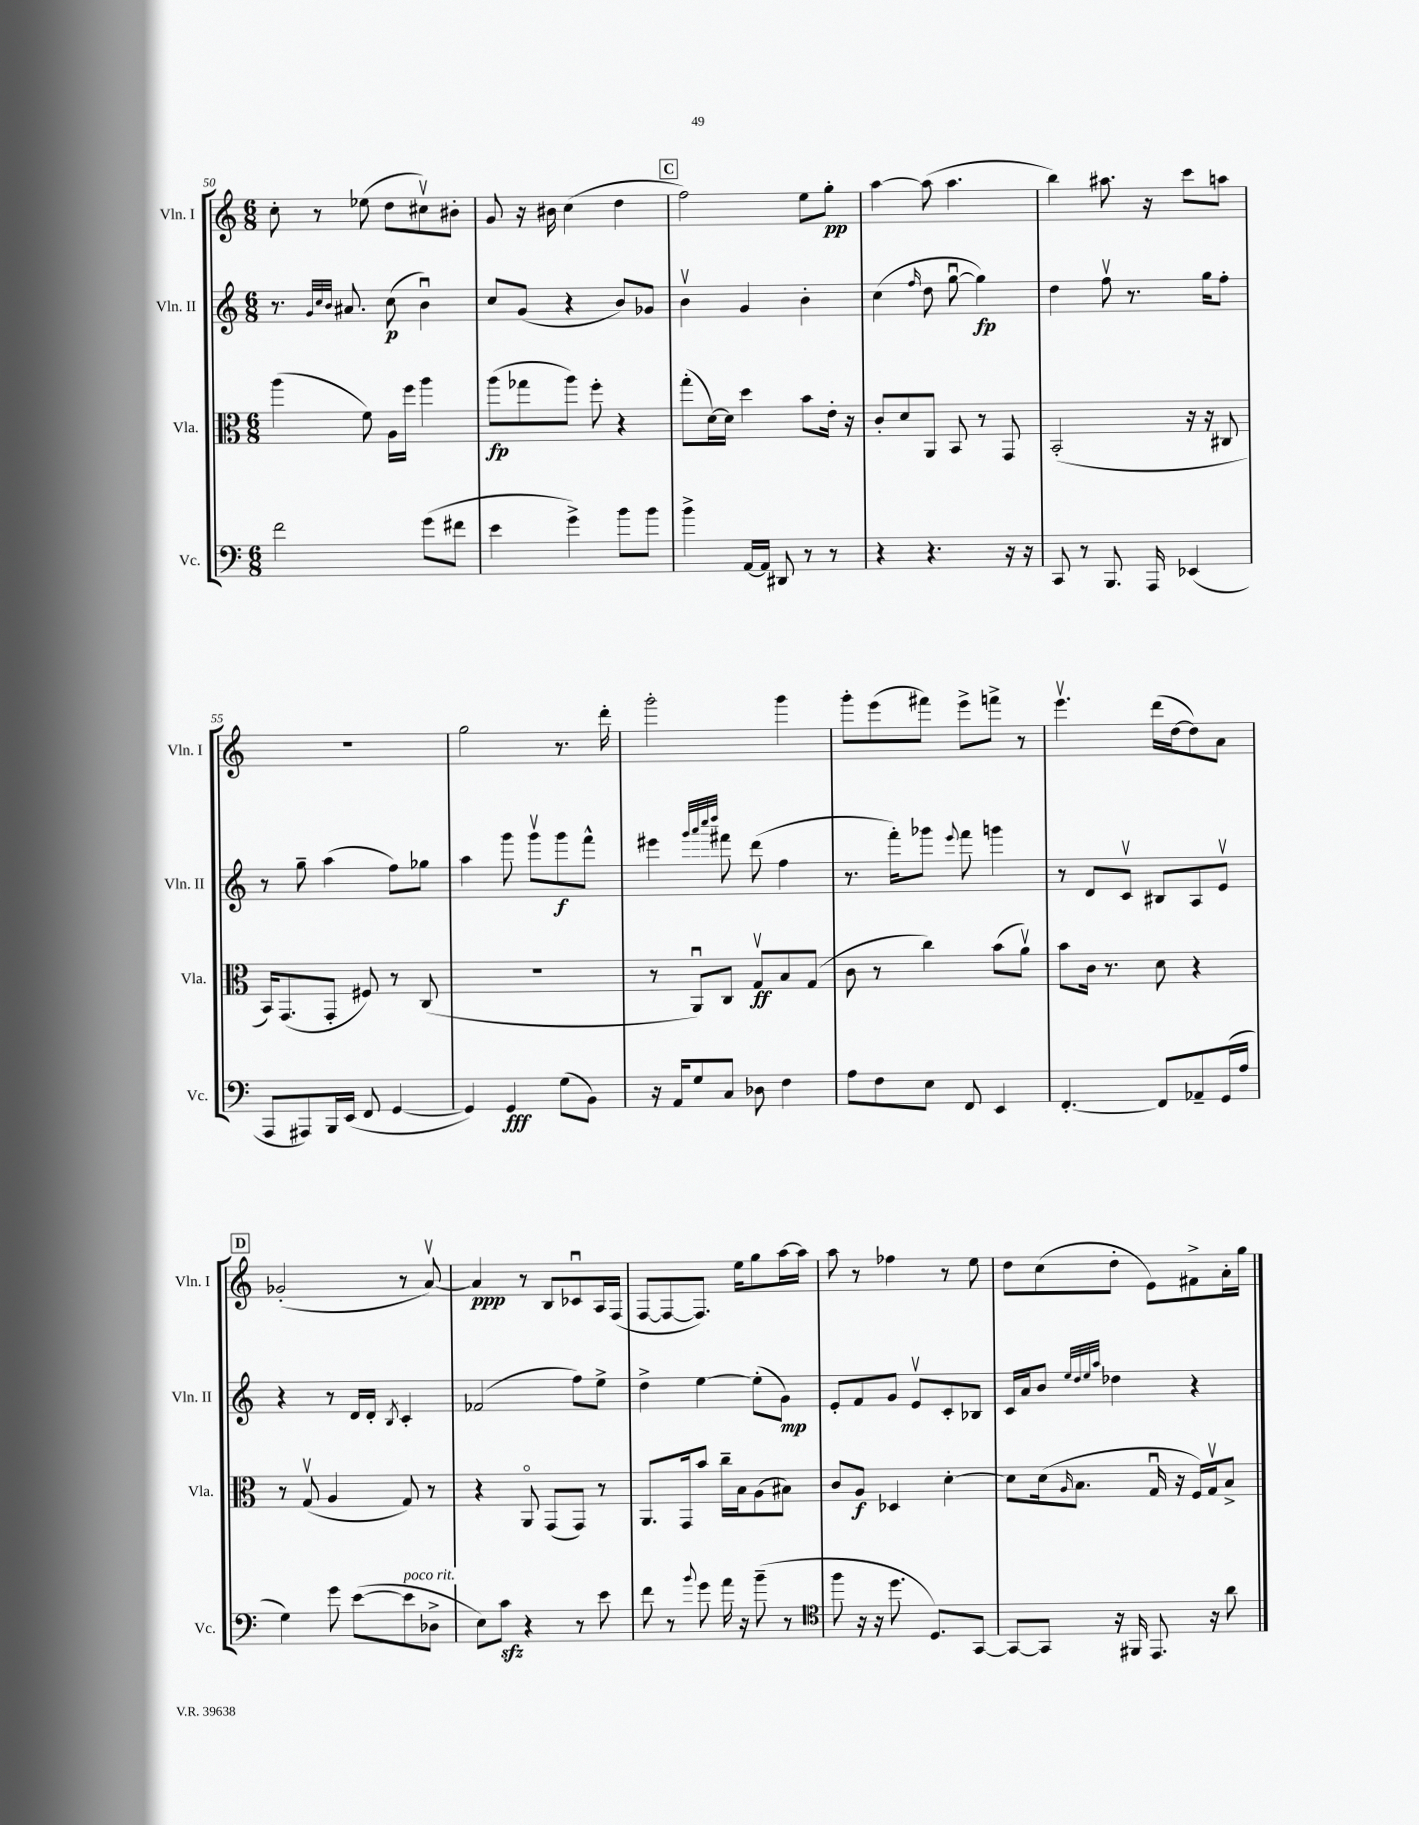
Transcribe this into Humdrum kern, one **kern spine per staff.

**kern	**kern	**kern	**kern
*staff4	*staff3	*staff2	*staff1
*clefF4	*clefC3	*clefG2	*clefG2
*k[]	*k[]	*k[]	*k[]
*M6/8	*M6/8	*M6/8	*M6/8
2f	(4aa	8.r	8cc'
.	.	.	8r
.	.	32qqg	.
.	.	32qqcc	.
.	.	32qqb	.
.	.	8.a#	.
.	8f)	.	(8ee-
.	16A	(8cc	8dd
.	16ff	.	.
(8g	4aa	4bu)	8cc#v)
8f#	.	.	8b#'
=	=	=	=
4e	(8aa	8cc	8g
.	8gg-	(8g	16r
.	.	.	16b#
4g^)	8aa)	4r	(4cc
.	8ff'	.	.
8b	4r	8b)	4dd
8b	.	8g-	.
=	=	=	=
4b^	(8gg'	4bv	2ff)
.	[16d)	.	.
.	16d]	.	.
[16AA	4dd	4g	.
16AA]	.	.	.
8DD#	.	.	.
8r	8b	4b'	8ee
8r	16e'	.	8gg'
.	16r	.	.
=	=	=	=
4r	8c'	(4cc	[4aa
.	8d	.	.
.	.	16qqff	.
4.r	8AA	8dd	(8aa]
.	8BB	[8ggu	4.aa
.	8r	4gg])	.
16r	8GG	.	.
16r	.	.	.
=	=	=	=
8CC	(2BB'	4dd	4bb)
8r	.	.	.
8.BBB	.	8ffv	8.aa#
.	.	8.r	.
16AAA	.	.	16r
(4EE-	16r	.	8ccc
.	16r	16gg	.
.	8C#	8ff'	8aa
=	=	=	=
8AAA	16BB)	8r	2.r
.	(8.GG	.	.
8AAA#)	.	8gg~	.
16BBB	8GG'	(4aa	.
(16EE	.	.	.
8FF	8F#)	.	.
[4GG	8r	8ff)	.
.	(8C	8gg-	.
=	=	=	=
4GG])	2.r	4aa	2gg
4GG	.	8ggg	.
.	.	8gggv	.
(8G	.	8ggg	8.r
8BB)	.	8fff^^	.
.	.	.	16ddd'
=	=	=	=
16r	8r	4eee#	2ggg'
16AA	.	.	.
8G	8AAu)	.	.
.	.	32qqggg	.
.	.	32qqaaa	.
.	.	32qqcccc	.
.	.	32qqdddd	.
8C	8C	8fff#	.
8D-	8Gv	(8ddd	.
4F	8B	4ff	4ggg
.	(8G	.	.
=	=	=	=
8A	8c	8.r	8ggg'
8F	8r	.	(8eee
.	.	16fff')	.
8E	4cc)	8ggg-	8fff#)
.	.	8qqeee	.
8FF	.	8fff	8eee^
4EE	(8b	4ggg	8fff^
.	8av)	.	8r
=	=	=	=
[4.FF'	8b	8r	4.eeev
.	16c	8d	.
.	8.r	.	.
.	.	8cv	.
8FF]	8d	8B#	(16ddd
.	.	.	[16dd
8AA-~	4r	8A	8dd])
(16GG	.	8ev	8a
16A	.	.	.
=	=	=	=
4G)	8r	4r	(2g-'
.	(8Gv	.	.
8g	4A	8r	.
([8e	.	16d	.
.	.	16d'	.
.	.	8qB	.
8e]	8G)	4c'	8r
8D-^	8r	.	[8av)
=	=	=	=
8E)	4r	(2f-	4a]
8c	.	.	.
4r	8AAo	.	8r
.	(8GG	.	8B
8r	8GG)	8ff)	8c-u
8e	8r	8ee^	16A
.	.	.	(16F
=	=	=	=
8f	8.AA	4dd^	[8F
8r	.	.	8F_
.	16GG	.	.
8qqb	.	.	.
8g	8b	[4ee	8.F])
16a	16cc~	.	.
16r	16B	.	16ee
(8b~	(8A	(8ee']	8gg
8r	8B#)	8g)	[16aa
.	.	.	16aa]
=	=	=	=
*clefC4	*	*	*
8ff	8c	8e'	8aa
16r	8A	8f	8r
16r	.	.	.
8.dd	4D-	8g	4ff-
.	.	8ev	.
8.D)	.	.	.
.	[4d'	8c'	8r
[8GG	.	8B-	8ee
=	=	=	=
8GG_	8d]	16c	8dd
.	.	16a	.
8GG]	(16d	8b	(8cc
.	16qqA	.	.
.	8.B	.	.
.	.	32qqee	.
.	.	32qqdd	.
.	.	32qqee	.
.	.	32qqaa	.
16r	.	4dd-	8dd'
16FF#	.	.	.
8.EE	16Gu	.	8e)
.	16r	.	.
.	16F)	4r	8f#^
16r	16Gv	.	.
8a	8B^	.	16a'
.	.	.	16gg
==	==	==	==
*-	*-	*-	*-
